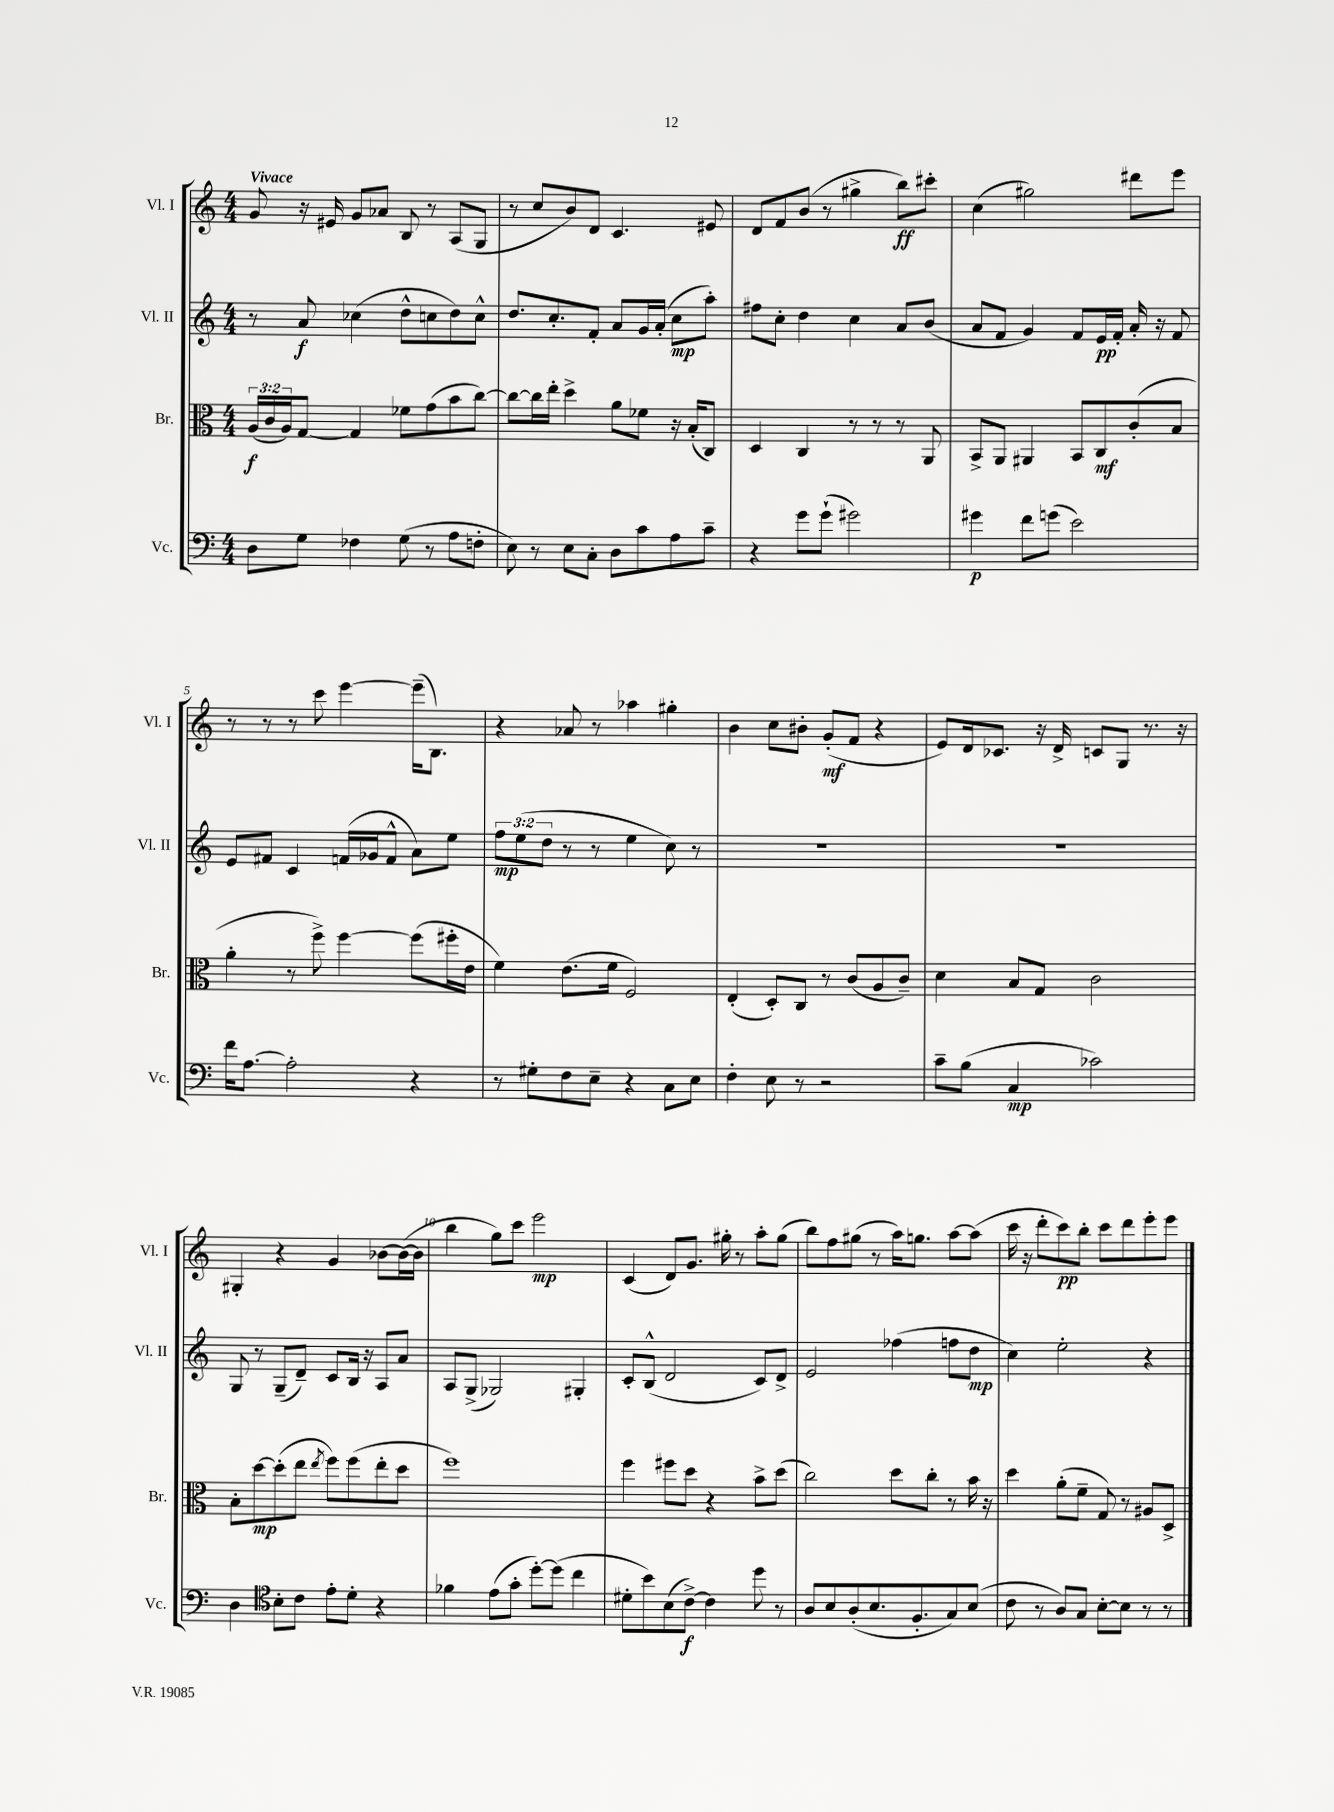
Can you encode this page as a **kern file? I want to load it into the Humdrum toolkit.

**kern	**kern	**kern	**kern
*staff4	*staff3	*staff2	*staff1
*clefF4	*clefC3	*clefG2	*clefG2
*k[]	*k[]	*k[]	*k[]
*M4/4	*M4/4	*M4/4	*M4/4
8D	(24A	8r	8g
.	24c	.	.
.	24A)	.	.
8G	[8G	8a	16r
.	.	.	16e#
4F-	4G]	(4cc-	8g
.	.	.	8a-
(8G	8f-	8dd^^	8B
8r	(8g	8cc	8r
8A	8b	8dd)	(8A
8F'	[8cc)	8cc^^	8G
=	=	=	=
8E)	8cc_	8.dd	8r
8r	16cc]	.	8cc
.	16ee'	8.cc'	.
8E	4dd^	.	8b)
8C'	.	8f'	8d
8D	8a	8a	4.c
8c	8f-	16g	.
.	.	(16a'	.
8A	16r	8cc	.
.	(16B'	.	.
8c~	8C)	8aa')	8e#
=	=	=	=
4r	4D	8ff#	8d
.	.	8cc'	8f
8g	4C	4dd	(8b
(8g`	.	.	8r
2g#)	8r	4cc	4gg#^
.	8r	.	.
.	8r	8a	8bb)
.	8AA	(8b	8ccc#'
=	=	=	=
4g#	8BB^	8a	(4cc
.	8AA	8f	.
8f	4AA#	4g)	2gg#)
(8g	.	.	.
2e)	8BB	8f	.
.	8C	16e	.
.	.	16f'	.
.	(8c'	16a'	8ddd#
.	.	16r	.
.	8B	8f	8eee
=	=	=	=
16f	4a'	8e	8r
[8.A	.	.	.
.	.	8f#	8r
2A']	8r	4c	8r
.	8ff^)	.	8ccc
.	[4ff	(16f	[4eee
.	.	16g-	.
.	.	8f^^	.
4r	(8ff]	8a)	(16eee~]
.	.	.	8.B)
.	16ff#'	8ee	.
.	16e	.	.
=	=	=	=
8r	4f)	12ff	4r
.	.	(12ee	.
8G#'	.	.	.
.	.	12dd	.
8F	(8.e	8r	8a-
8E~	.	8r	8r
.	16f	.	.
4r	2F)	4ee	4aa-
8C	.	8cc)	4gg#'
8E	.	8r	.
=	=	=	=
4F'	(4E'	1r	4b
8E	8D')	.	8cc
8r	8C	.	8b#'
2r	8r	.	(8g'
.	(8c	.	8f
.	8A	.	4r
.	8c~)	.	.
=	=	=	=
8c~	4d	1r	8e)
(8B	.	.	16d
.	.	.	8.c-
4C	8B	.	.
.	8G	.	16r
.	.	.	16d^
2c-)	2c	.	8c
.	.	.	8G
.	.	.	8.r
.	.	.	16r
=	=	=	=
4D	8B'	8G	4G#'
.	[8dd	8r	.
*clefC4	*	*	*
8B'	(8dd']	(8G~	4r
8c	8ee	8d~)	.
.	8qee	.	.
8e'	8ff)	8c	4g
8d'	(8ff	16B	.
.	.	16r	.
4r	8ee'	8A	[8b-
.	8dd	8a	(16b-_
.	.	.	16b-]
=	=	=	=
4f-	1ff)	8A	4bb
.	.	(8G^	.
(8e	.	2G-)	8gg)
8g'	.	.	8ccc
[8dd')	.	.	2eee
(8dd]	.	.	.
4cc	.	4G#'	.
=	=	=	=
8d#'	4ff	8c'	(4c
8b)	.	(8B^^	.
(8B	8ff#	2d	8d)
[8c^)	8dd	.	8.g
4c]	4r	.	.
.	.	.	16gg#'
.	.	.	8r
8dd	8b^	8c)	8aa'
8r	(8dd	8d^	(8gg#
=	=	=	=
8A	2cc)	2e	8bb)
8B	.	.	8ff
(8A'	.	.	(8gg#
8.B	.	.	8r
.	8dd	(4ff-	16aa)
8.F'	.	.	8.gg
.	8cc'	.	.
8G)	8r	8ff	[8aa
(8B	16b	8dd	(8aa]
.	16r	.	.
=	=	=	=
8c	4dd	4cc)	16ccc
.	.	.	16r
8r	.	.	8ddd'
8A)	(8a'	2ee'	8ccc)
8G	8f~	.	8bb'
[8B'	8G)	.	8ccc
8B]	8r	.	8ddd
8r	8A#	4r	8eee'
8r	8D^	.	8eee
==	==	==	==
*-	*-	*-	*-
